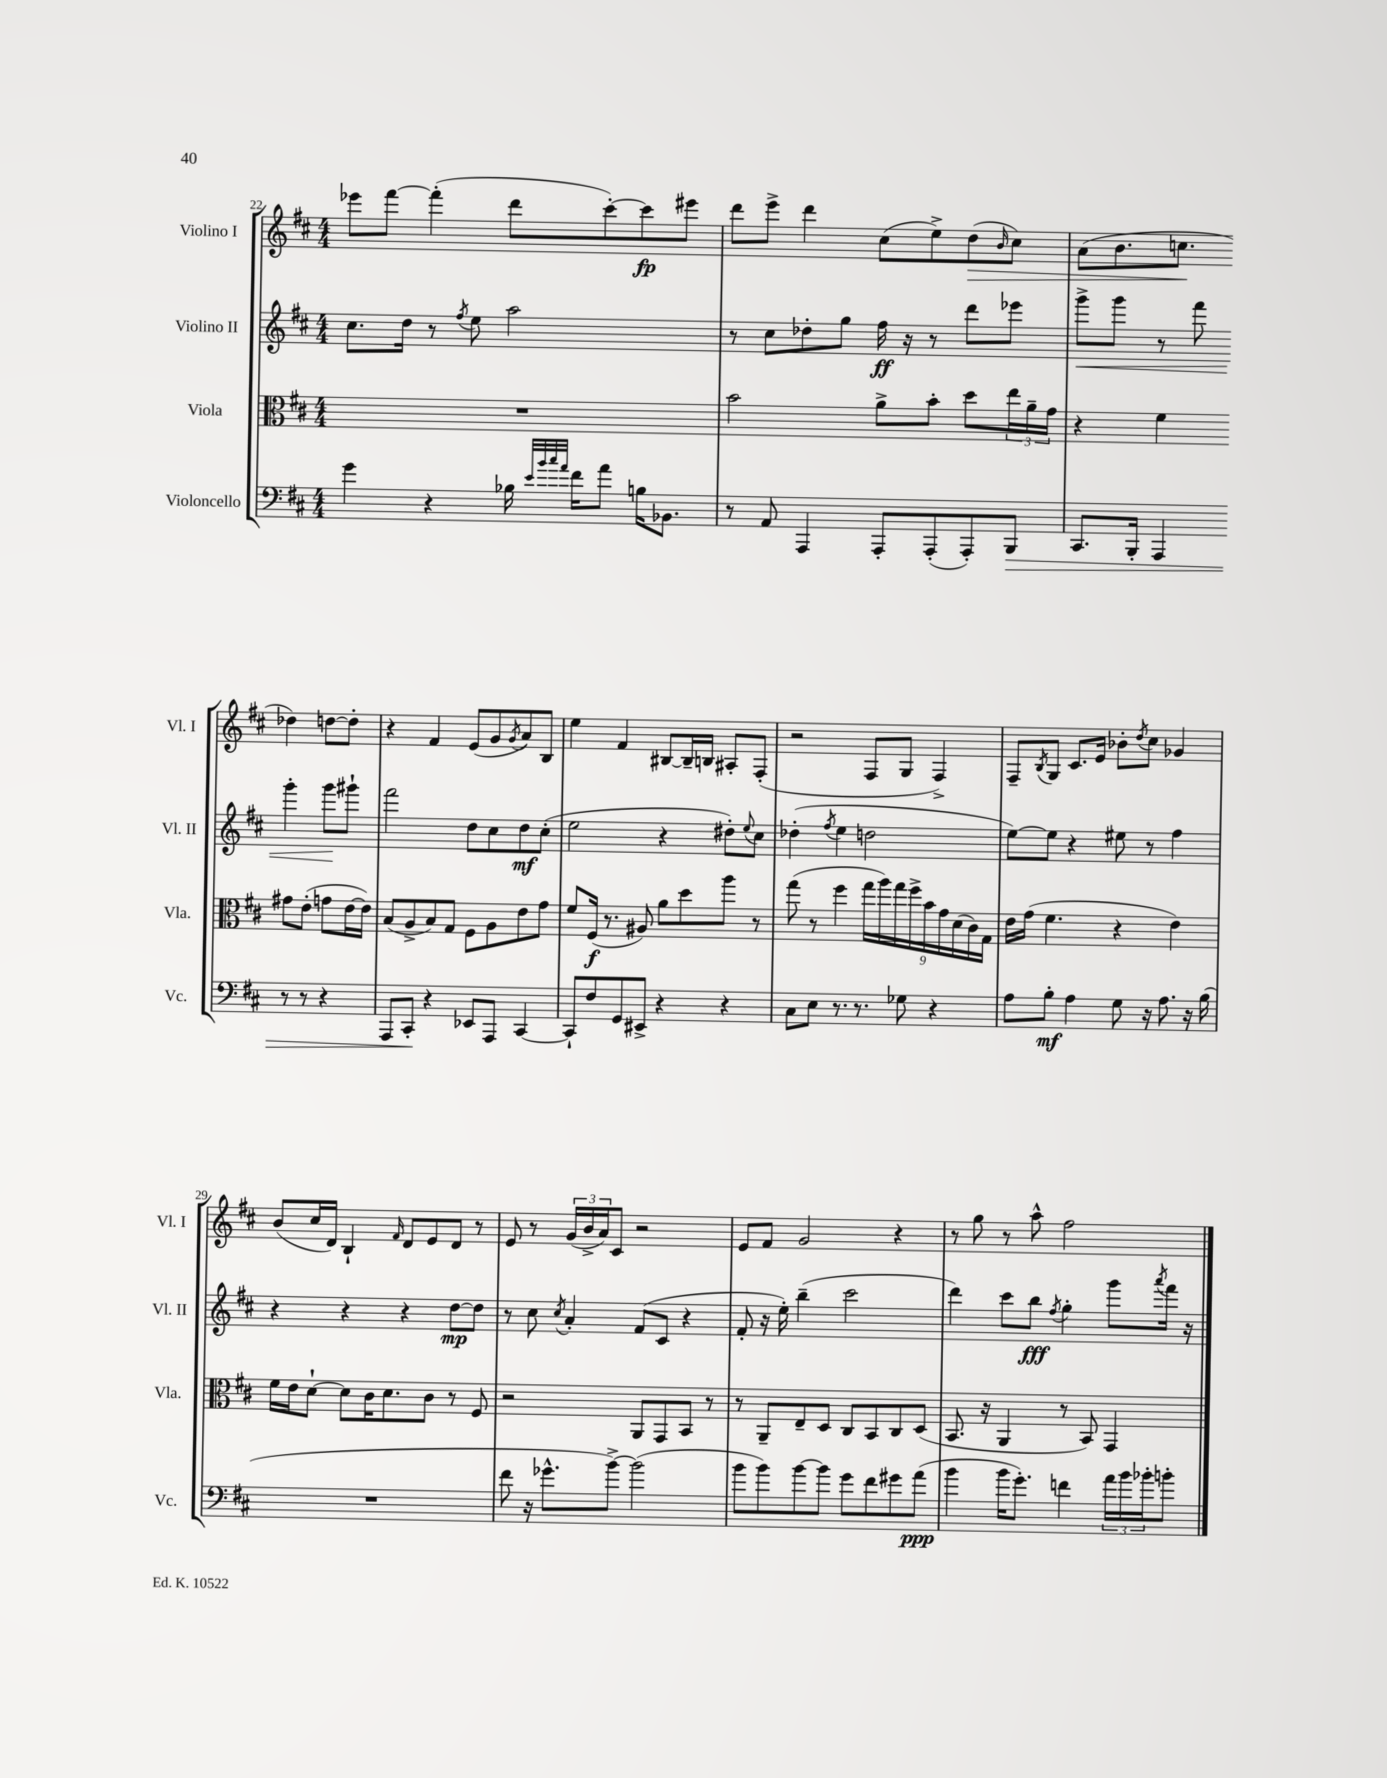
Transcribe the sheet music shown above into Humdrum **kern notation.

**kern	**dynam	**kern	**dynam	**kern	**dynam	**kern	**dynam
*part4	*part4	*part3	*part3	*part2	*part2	*part1	*part1
*staff4	*staff4	*staff3	*staff3	*staff2	*staff2	*staff1	*staff1
*I"Violoncello	*	*I"Viola	*	*I"Violino II	*	*I"Violino I	*
*I'Vc.	*	*I'Vla.	*	*I'Vl. II	*	*I'Vl. I	*
*clefF4	*	*clefC3	*	*clefG2	*	*clefG2	*
*k[f#c#]	*	*k[f#c#]	*	*k[f#c#]	*	*k[f#c#]	*
*M4/4	*	*M4/4	*	*M4/4	*	*M4/4	*
=22	=22	=22	=22	=22	=22	=22	=22
4g\	.	1r	.	8.cc#\L	.	8eee-X\L	.
.	.	.	.	.	.	[8fff#\J	.
.	.	.	.	16dd\Jk	.	.	.
4r	.	.	.	8r	.	(4fff#'\]	.
.	.	.	.	8qff#/	.	.	.
.	.	.	.	8ee\	.	.	.
16B-X\	.	.	.	2aa\	.	8ddd\L	.
32qqe/LLL	.	.	.	.	.	.	.
32qqb/	.	.	.	.	.	.	.
32qqcc#/	.	.	.	.	.	.	.
32qqa/JJJ	.	.	.	.	.	.	.
16f#\KL	.	.	.	.	.	.	.
8a\J	.	.	.	.	.	[8ccc#'\)	.
16Bn\KL	.	.	.	.	.	8ccc#\]	fp
8.BB-X\J	.	.	.	.	.	.	.
.	.	.	.	.	.	8eee#X\J	.
=23	=23	=23	=23	=23	=23	=23	=23
8r	.	2b\	.	8r	.	8ddd\L	.
8AA/	.	.	.	8cc#\L	.	8eee^\J	.
4AAA/	.	.	.	8dd-X'\	.	4ddd\	.
.	.	.	.	8gg\J	.	.	.
8AAA'/L	.	8a^\L	.	16ff#\	ff	(8cc#\L	.
.	.	.	.	16r	.	.	.
(8AAA'/	.	8b'\J	.	8r	.	8ee^\)	.
!	!	!	!	!	!	!	!LO:HP:b
8AAA'/)	.	8dd\L	.	8ddd\L	.	(8dd\	>
.	.	.	.	.	.	16qqb/	.
!	!LO:HP:b	!	!	!	!	!	!
8BBB/J	>	24ee\L	.	8eee-X\J	.	8cc#\J)	.
.	.	24a~\	.	.	.	.	.
.	.	24g\JJ	.	.	.	.	.
=24	=24	=24	=24	=24	=24	=24	=24
!	!	!	!	!	!LO:HP:b	!	!
8.CC#/L	.	4r	.	8ggg^\L	<	(8a\L	.
.	.	.	.	8ggg\J	.	8.b\	.
16BBB'/Jk	.	.	.	.	.	.	.
4AAA/	.	4f#\	.	8r	.	.	.
.	.	.	.	.	.	8.ccn\J	.
.	.	.	.	8fff#\	.	.	.
8r	.	8g#X\L	.	4ggg'\	.	4dd-X\)	]
8r	.	(8e'\J	.	.	.	.	.
4r	.	8gn\L	.	8ggg\L	.	[8ddn\L	.
.	.	[16e\L	.	8ggg#X`\J	[	8dd'\J]	.
.	.	16e\JJ])	.	.	.	.	.
!!LO:LB:g=z
=25	=25	=25	=25	=25	=25	=25	=25
8AAA/L	.	(8B/L	.	2fff#\	.	4r	.
8CC#'/J	.	8A^/	.	.	.	.	.
4r	]	8B/)	.	.	.	4f#/	.
.	.	8G/J	.	.	.	.	.
8EE-X/L	.	8F#\L	.	8dd\L	.	(8e/L	.
8AAA/J	.	8A\	.	8cc#\	.	8g/	.
.	.	.	.	.	.	8qg/	.
[4CC#/	.	8e\	.	8dd\	mf	8a/)	.
.	.	8g\J	.	(8cc#'\J	.	8B/J	.
=26	=26	=26	=26	=26	=26	=26	=26
8CC#`/L]	.	8f#/L	.	2ee\	.	4ee\	.
8F#/	.	(16F#/Jk	f	.	.	.	.
.	.	8.r	.	.	.	.	.
8GG/	.	.	.	.	.	4f#/	.
8EE#X^/J	.	8A#X/)	.	.	.	.	.
4r	.	8a\L	.	4r	.	[8B#X/L	.
.	.	8dd\	.	.	.	16B#~/L]	.
.	.	.	.	.	.	16Bn/JJ	.
4r	.	8aa\J	.	8dd#X'\L)	.	8A#X'/L	.
.	.	.	.	8qqee/	.	.	.
.	.	8r	.	8cc#\J	.	(8F#'/J	.
=27	=27	=27	=27	=27	=27	=27	=27
8C#\L	.	(8gg\	.	(4dd-X'\	.	2r	.
8E\J	.	8r	.	.	.	.	.
.	.	.	.	8qff#/	.	.	.
8.r	.	4ff#\	.	4ee\	.	.	.
8.r	.	.	.	.	.	.	.
.	.	18gg\LL	.	2ddn\	.	8F#/L	.
.	.	18aa\)	.	.	.	.	.
.	.	18gg\	.	.	.	.	.
8G-X\	.	.	.	.	.	8G/J	.
.	.	18ff#^\	.	.	.	.	.
.	.	18b\	.	.	.	.	.
4r	.	.	.	.	.	4F#^/)	.
.	.	18g\	.	.	.	.	.
.	.	(18d\	.	.	.	.	.
.	.	18c#\)	.	.	.	.	.
.	.	18G\JJ	.	.	.	.	.
=28	=28	=28	=28	=28	=28	=28	=28
8A\L	.	16e\LL	.	[8ee\L)	.	8F#~/L	.
.	.	(16g\JJ	.	.	.	.	.
.	.	.	.	.	.	8qB/	.
8B'\J	mf	4.f#\	.	8ee\J]	.	8G/J	.
4A\	.	.	.	4r	.	8.c#/L	.
.	.	.	.	.	.	16e/Jk	.
8G\	.	4r	.	8ee#X\	.	8b-X'\L	.
.	.	.	.	.	.	8qdd/	.
16r	.	.	.	8r	.	8cc#\J	.
8.A\	.	.	.	.	.	.	.
.	.	4e\)	.	4ff#\	.	4g-X/	.
16r	.	.	.	.	.	.	.
(16B\	.	.	.	.	.	.	.
!!LO:LB:g=z
=29	=29	=29	=29	=29	=29	=29	=29
1r	.	16f#\LL	.	4r	.	(8b/L	.
.	.	16e\J	.	.	.	.	.
.	.	[8d`\J	.	.	.	16cc#/L	.
.	.	.	.	.	.	16d/JJ)	.
.	.	8d\L]	.	4r	.	4B`/	.
.	.	16c#\K	.	.	.	.	.
.	.	8.d\	.	.	.	.	.
.	.	.	.	.	.	16qqf#/	.
.	.	.	.	4r	.	8d/L	.
.	.	8c#\J	.	.	.	8e/	.
.	.	8r	.	[8dd\L	mp	8d/J	.
.	.	8F#/	.	8dd\J]	.	8r	.
=30	=30	=30	=30	=30	=30	=30	=30
8f#\	.	2r	.	8r	.	8e/	.
16r	.	.	.	8cc#\	.	8r	.
8.g-X^^\L	.	.	.	.	.	.	.
.	.	.	.	8qcc#/	.	.	.
.	.	.	.	4a'/	.	(24g/LL	.
.	.	.	.	.	.	24b^/	.
.	.	.	.	.	.	24a/J)	.
[8b^\J)	.	.	.	.	.	8c#/J	.
(2b\]	.	8AA/L	.	(8f#/L	.	2r	.
.	.	8GG/	.	8c#/J	.	.	.
.	.	8BB/J	.	4r	.	.	.
.	.	8r	.	.	.	.	.
=31	=31	=31	=31	=31	=31	=31	=31
8b\L	.	8r	.	8f#'/	.	8e/L	.
8b\)	.	8AA~/L	.	16r	.	8f#/J	.
.	.	.	.	16ee'\)	.	.	.
[8b\	.	8E~/	.	(4bb~\	.	2g/	.
8b\J]	.	8D/J	.	.	.	.	.
8g\L	.	8C#/L	.	2ccc#\	.	.	.
8f#\	.	8BB/	.	.	.	.	.
8g#X\	.	8C#/	.	.	.	4r	.
(8a\J	ppp	(8D/J	.	.	.	.	.
=32	=32	=32	=32	=32	=32	=32	=32
4b\	.	8.BB/	.	4ddd\)	.	8r	.
.	.	.	.	.	.	8gg\	.
.	.	16r	.	.	.	.	.
16b\KL	.	4AA/	.	8ccc#\L	.	8r	.
8.g'\J)	.	.	.	.	.	.	.
.	.	.	.	8bb\J	fff	8aa^^\	.
.	.	.	.	8qff#/	.	.	.
4fn\	.	8r	.	4gg'\	.	2ff#\	.
.	.	8BB/)	.	.	.	.	.
24a\LL	.	4GG/	.	8ggg\L	.	.	.
24b\	.	.	.	.	.	.	.
24b-X'\J	.	.	.	.	.	.	.
.	.	.	.	8qaaa/	.	.	.
8bn'\J	.	.	.	16fff#\Jk	.	.	.
.	.	.	.	16r	.	.	.
==	==	==	==	==	==	==	==
*-	*-	*-	*-	*-	*-	*-	*-
